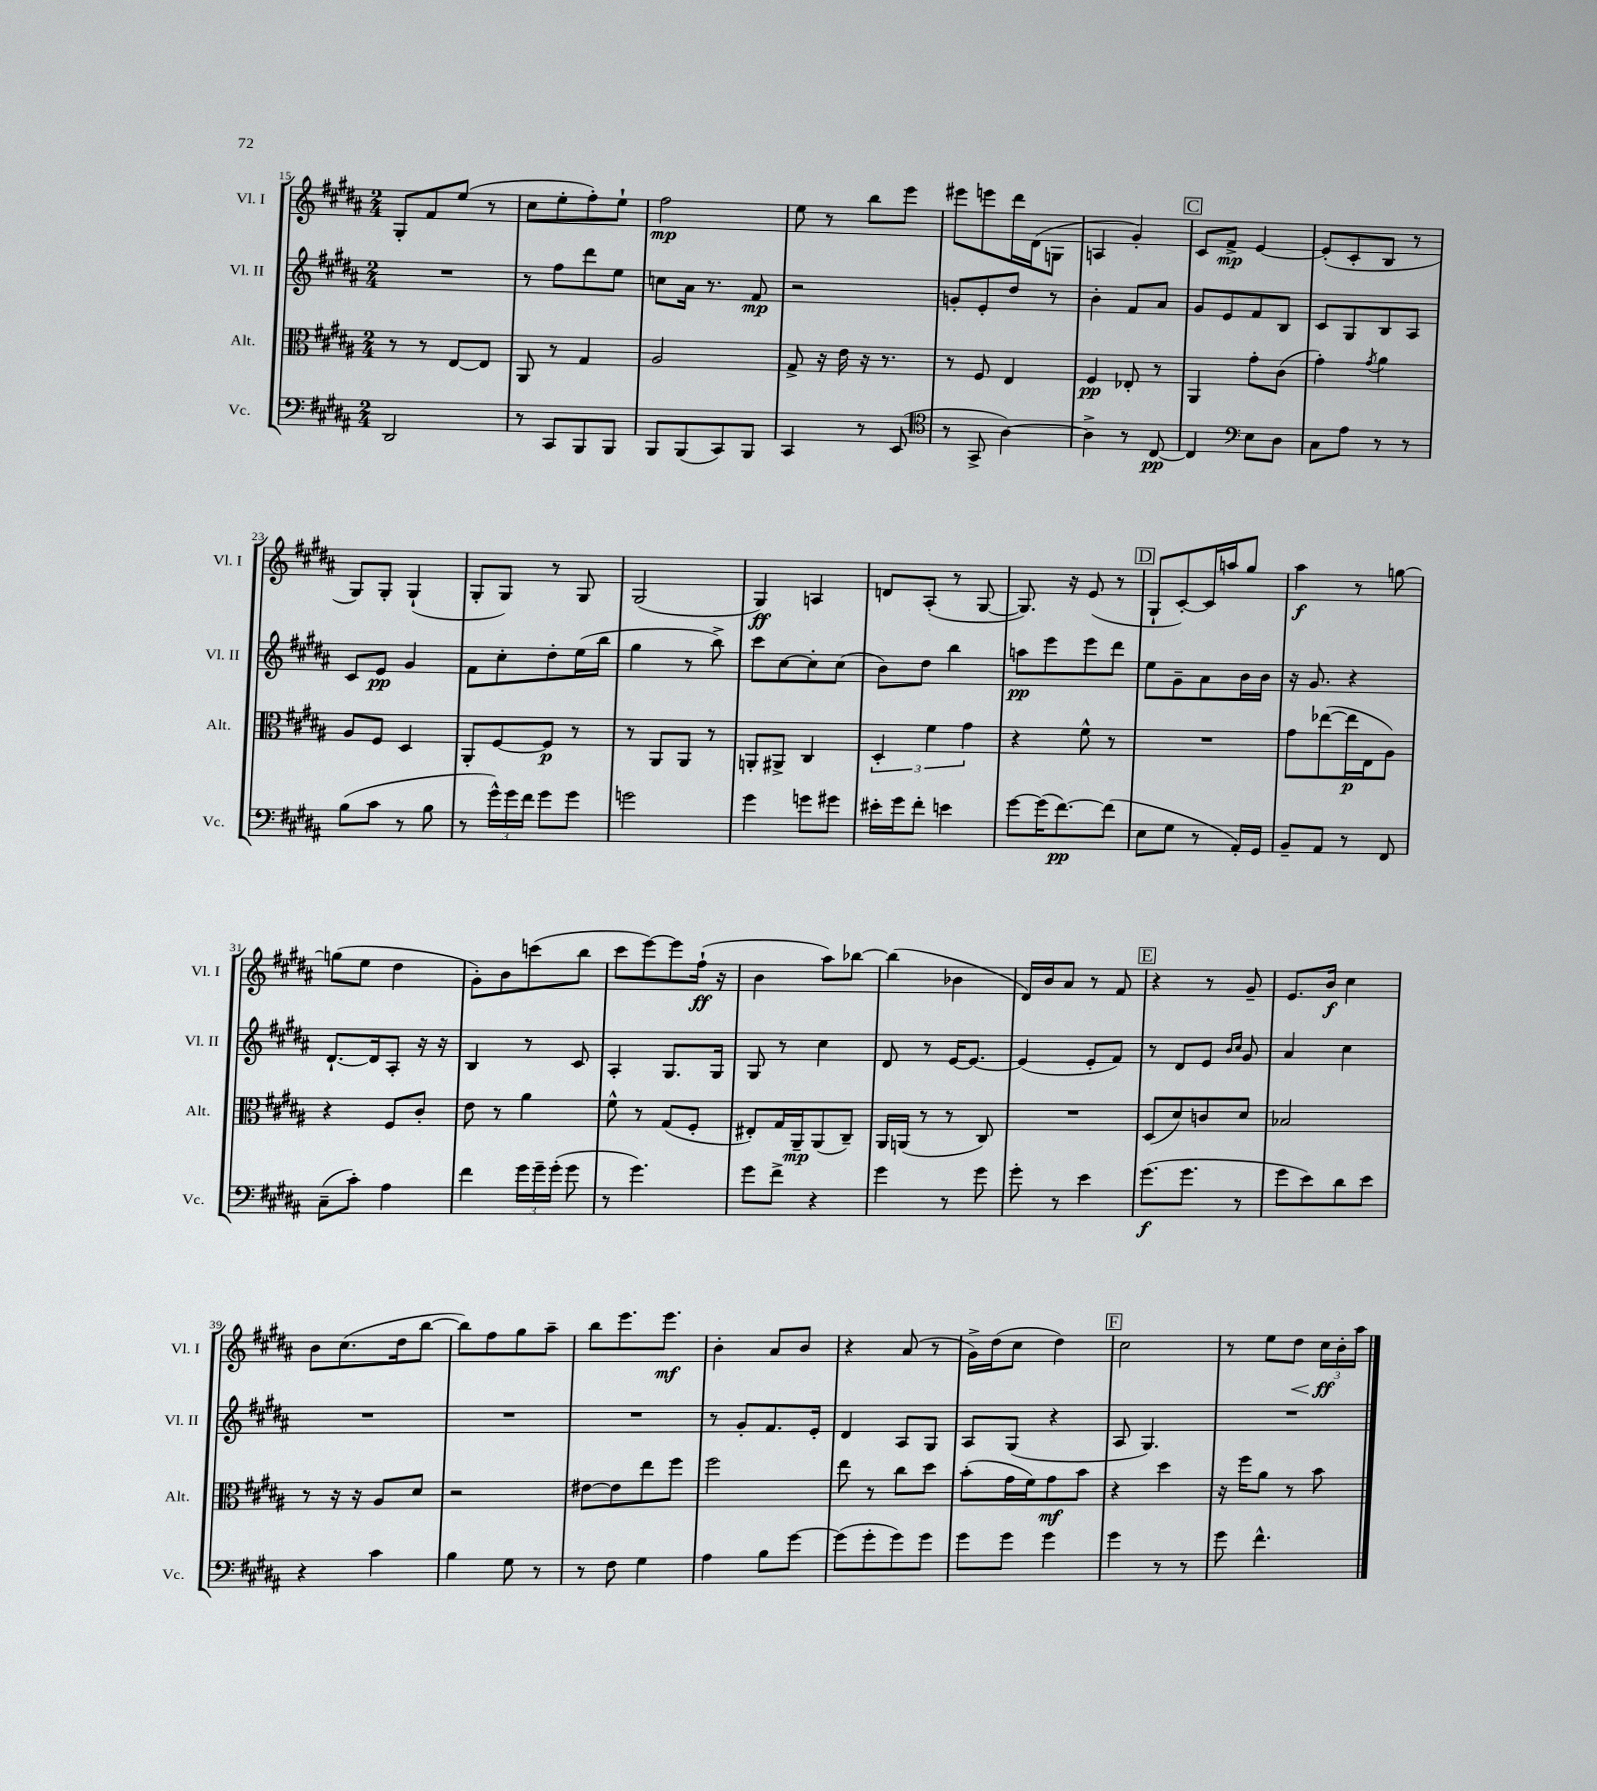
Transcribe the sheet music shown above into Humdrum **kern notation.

**kern	**kern	**kern	**kern
*staff4	*staff3	*staff2	*staff1
*clefF4	*clefC3	*clefG2	*clefG2
*k[f#c#g#d#a#]	*k[f#c#g#d#a#]	*k[f#c#g#d#a#]	*k[f#c#g#d#a#]
*M2/4	*M2/4	*M2/4	*M2/4
2DD#	8r	2r	8G#'
.	8r	.	8f#
.	[8E	.	(8ee
.	8E]	.	8r
=	=	=	=
8r	8AA#	8r	8cc#
8CC#	8r	8ff#	8ee'
8BBB	4G#	8ddd#	8ff#')
8BBB	.	8ee	8ee`
=	=	=	=
8BBB	2A#	8cc	2ff#
(8BBB	.	16a#	.
.	.	8.r	.
8CC#)	.	.	.
8BBB	.	8f#	.
=	=	=	=
4CC#	8G#^	2r	8ee
.	16r	.	8r
.	16e	.	.
8r	16r	.	8bb
.	8.r	.	.
(8EE	.	.	8eee
=	=	=	=
*clefC4	*	*	*
8r	8r	8g'	8eee#
8GG#^	8F#	8e'	8eee
[4A#)	4E	8dd#	16ddd#
.	.	.	(16d#
.	.	8r	8G
=	=	=	=
4A#^]	4F#	4b'	4A
8r	8E-'	8f#	4g#')
[8C#	8r	8a#	.
=	=	=	=
4C#]	4AA#	8g#	8c#
.	.	8e	8f#^
*clefF4	*	*	*
8E	8g#'	8f#	[4e
8D#	(8c#	8B	.
=	=	=	=
8C#	4g#')	8c#	(8e']
8A#	.	8G#	8c#'
.	8qg#	.	.
8r	4a#	8B	8B
8r	.	8A#	8r
=	=	=	=
(8B	8A#	8c#	8G#)
8c#	8F#	8e	8G#'
8r	4D#	4g#	(4G#`
8B	.	.	.
=	=	=	=
8r	8AA#'	8f#	8G#'
24g#^^)	[8F#	8cc#'	8G#)
24g#	.	.	.
24f#	.	.	.
8g#	8F#]	8dd#'	8r
8g#	8r	(16ee	8G#
.	.	16bb	.
=	=	=	=
2g	8r	4gg#	(2G#
.	8AA#	.	.
.	8AA#	8r	.
.	8r	8bb^)	.
=	=	=	=
4g#	8AA'	8ccc#	4G#)
.	8AA#^	[8cc#	.
8g	4C#	8cc#']	4A
8g#	.	(8cc#	.
=	=	=	=
16e#'	6D#'	8b)	8d
16g#	.	.	.
8f#'	.	8dd#	(8A#'
.	6f#	.	.
4e	.	4bb	8r
.	6g#	.	.
.	.	.	[8G#
=	=	=	=
[8g#	4r	8aa	8.G#])
(16g#]	.	8eee	.
[8.f#)	.	.	16r
.	8f#^^	8eee	(8e
(8f#]	8r	8ddd#	8r
=	=	=	=
8E	2r	8ee	8G#`
8G#	.	8g#~	[8c#')
8r	.	8a#	16c#]
.	.	.	16aa
16AA#')	.	16b	8gg#
16GG#	.	16b	.
=	=	=	=
8BB~	8g#	16r	4aa#
.	.	8.g#	.
8AA#	([8ee-	.	.
8r	16ee-]	4r	8r
.	16E	.	.
8FF#	8A#)	.	[8gg
=	=	=	=
(8C#~	4r	[8.d#`	(8gg]
8c#')	.	.	8ee
.	.	16d#]	.
4A#	8F#	8A#'	4dd#
.	8c#'	16r	.
.	.	16r	.
=	=	=	=
4f#	8e	4B	8g#')
.	8r	.	8b
24g#	4a#	8r	(8ccc
24g#~	.	.	.
(24g#'	.	.	.
8g#	.	8c#	8bb
=	=	=	=
8r	8f#^^	4A#'	8ccc#
4.g#)	8r	.	[8eee)
.	(8G#	8.G#	8eee]
.	8F#'	.	(16ff#`
.	.	16G#	16r
=	=	=	=
8g#	8E#')	8G#	4b
8f#^	16G#	8r	.
.	16AA#~	.	.
4r	(8AA#	4cc#	8aa#)
.	8C#~)	.	[8bb-
=	=	=	=
4g#	16AA#	8d#	(4bb-]
.	(16AA	.	.
.	8r	8r	.
8r	8r	[16e	4b-
.	.	8.e_	.
8g#	8C#)	.	.
=	=	=	=
8g#'	2r	(4e]	16d#)
.	.	.	16b
8r	.	.	8a#
4e	.	8e'	8r
.	.	8f#)	8f#
=	=	=	=
(8.g#	(8D#	8r	4r
.	8d#)	8d#	.
8.g#	.	.	.
.	8c	8e	8r
.	.	16qqb	.
.	.	16qqcc#	.
8r	8d#	8g#	8g#~
=	=	=	=
8g#	2B-	4a#	8.e
8e)	.	.	.
.	.	.	16b
8d#	.	4cc#	4cc#
8e	.	.	.
=	=	=	=
4r	8r	2r	8b
.	16r	.	(8.cc#
.	16r	.	.
4c#	8A#	.	.
.	.	.	16dd#
.	8d#	.	[8bb
=	=	=	=
4B	2r	2r	8bb])
.	.	.	8ff#
8G#	.	.	8gg#
8r	.	.	8aa#~
=	=	=	=
8r	[8e#	2r	8bb
8F#	8e#]	.	8.eee
4G#	8ee	.	.
.	.	.	8.eee
.	8ff#	.	.
=	=	=	=
4A#	2ff#	8r	4b'
.	.	8g#'	.
8B	.	8.f#	8a#
[8g#	.	.	8b
.	.	16e'	.
=	=	=	=
(8g#]	8ee	4d#	4r
8g#'	8r	.	.
8g#)	8cc#	8A#	(8a#
8g#	8dd#	8G#	8r
=	=	=	=
8g#	(8b'	8A#	16g#^)
.	.	.	(16dd#
8g#	16g#	(8G#	8cc#
.	16f#)	.	.
4g#	8g#	4r	4dd#)
.	8b	.	.
=	=	=	=
4g#	4r	8A#	2cc#
.	.	4.G#)	.
8r	4dd#	.	.
8r	.	.	.
=	=	=	=
8g#	16r	2r	8r
.	16ff#	.	.
4.f#^^	8a#	.	8ee
.	8r	.	8dd#
.	8b	.	24cc#
.	.	.	24b'
.	.	.	24aa#
==	==	==	==
*-	*-	*-	*-
